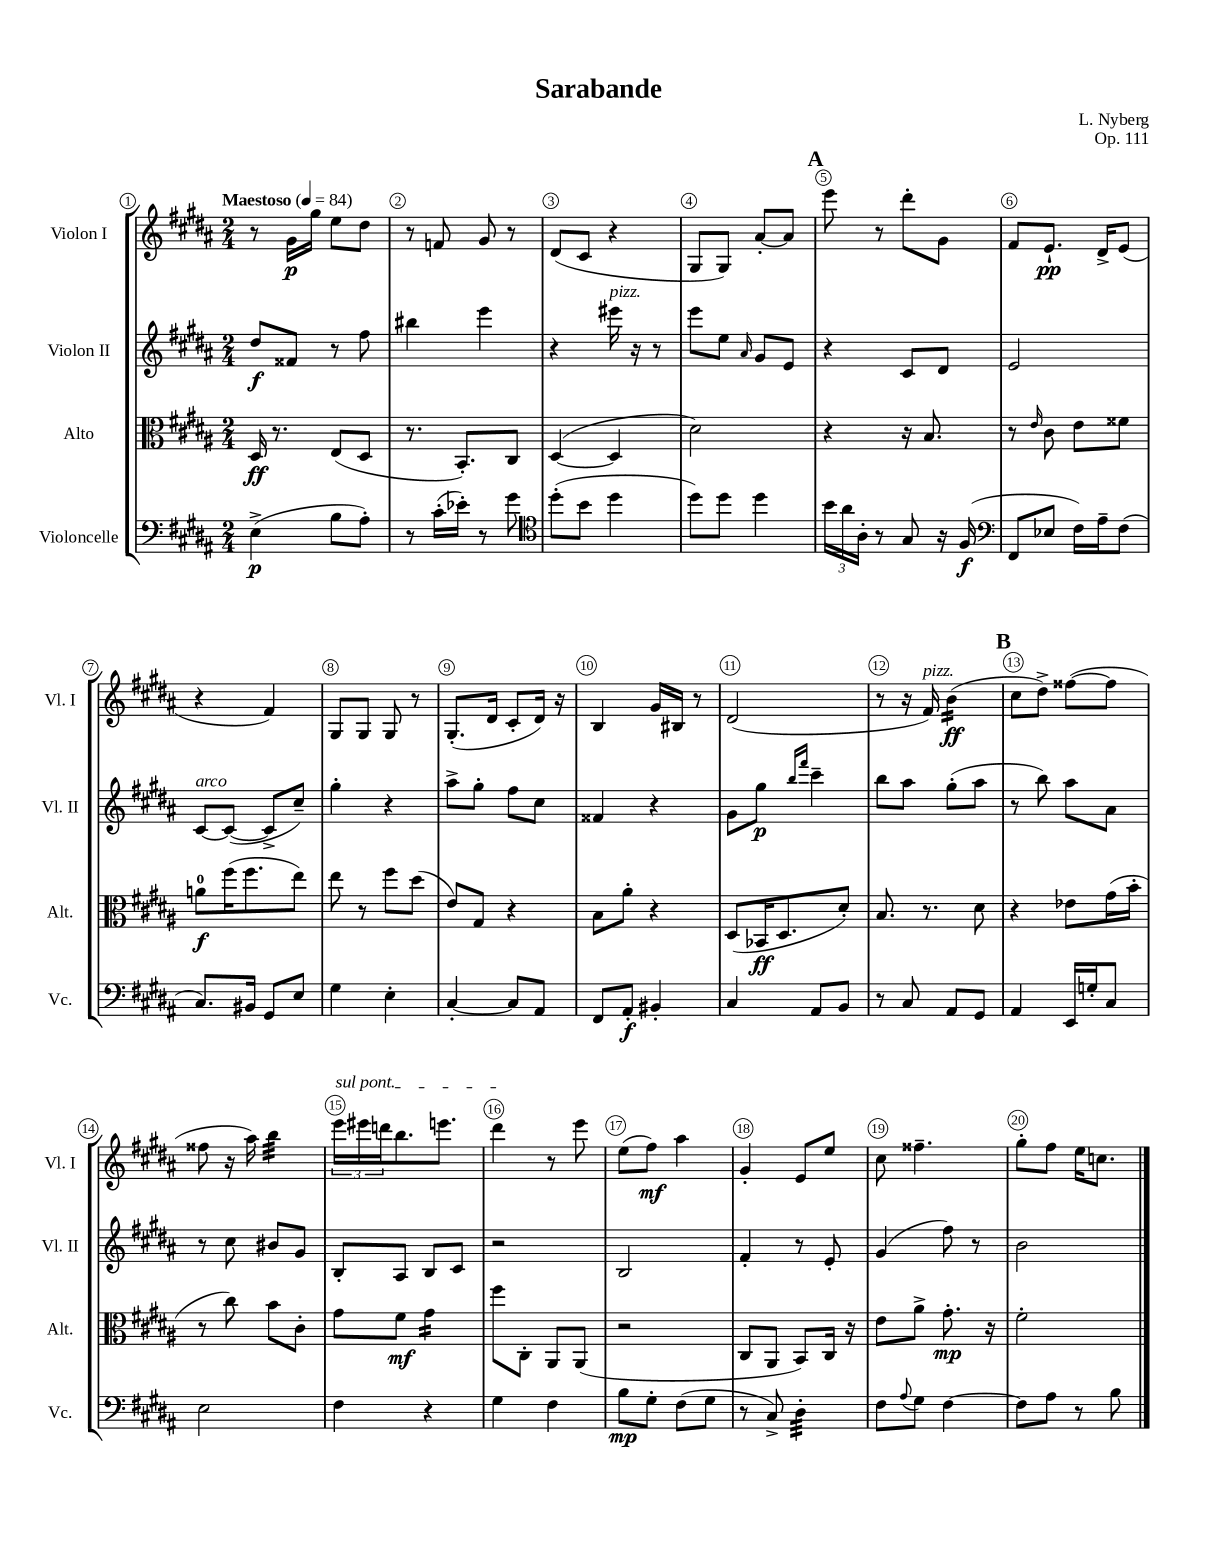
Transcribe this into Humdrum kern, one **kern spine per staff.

**kern	**kern	**kern	**kern
*staff4	*staff3	*staff2	*staff1
*clefF4	*clefC3	*clefG2	*clefG2
*k[f#c#g#d#a#]	*k[f#c#g#d#a#]	*k[f#c#g#d#a#]	*k[f#c#g#d#a#]
*M2/4	*M2/4	*M2/4	*M2/4
*MM84	*MM84	*MM84	*MM84
(4E^	16D#	8dd#	8r
.	8.r	.	.
.	.	8f##	16g#
.	.	.	16gg#
8B	(8E	8r	8ee
8A#')	8D#	8ff#	8dd#
=	=	=	=
8r	8.r	4bb#	8r
(16c#'	.	.	8f
16e-')	8.BB')	.	.
8r	.	4eee	8g#
8g#	8C#	.	8r
=	=	=	=
*clefC4	*	*	*
(8dd#'	([4D#	4r	(8d#
8b	.	.	8c#
4dd#	4D#]	16eee#	4r
.	.	16r	.
.	.	8r	.
=	=	=	=
8dd#)	2d#)	8eee	8G#
8dd#	.	8ee	8G#)
.	.	16qqa#	.
4dd#	.	8g#	[8a#'
.	.	8e	8a#]
=	=	=	=
24b	4r	4r	8eee
24a#	.	.	.
24A#'	.	.	.
8r	.	.	8r
8G#	16r	8c#	8ddd#'
.	8.B	.	.
16r	.	8d#	8g#
(16F#	.	.	.
=	=	=	=
*clefF4	*	*	*
8FF#	8r	2e	8f#
.	16qqe	.	.
8E-	8c#	.	8.e`
16F#)	8e	.	.
16A#~	.	.	16d#^
(8F#	8f##	.	(8e
=	=	=	=
8.C#)	8a	[8c#	4r
.	(16ff#	(8c#_	.
16BB#	8.ff#	.	.
8GG#	.	8c#^]	4f#)
8E	8ee)	8cc#~)	.
=	=	=	=
4G#	8ee	4gg#'	8G#
.	8r	.	8G#
4E'	8ff#	4r	8G#
.	(8dd#	.	8r
=	=	=	=
[4C#'	8e)	8aa#^	(8.G#'
.	8G#	8gg#'	.
.	.	.	16d#
8C#]	4r	8ff#	8c#'
8AA#	.	8cc#	16d#)
.	.	.	16r
=	=	=	=
8FF#	8B	4f##	4B
8AA#'	8a#'	.	.
4BB#'	4r	4r	16g#
.	.	.	16B#
.	.	.	8r
=	=	=	=
4C#	(8D#	8g#	(2d#
.	16BB-	8gg#	.
.	8.D#	.	.
.	.	16qqbb	.
.	.	16qqfff#	.
8AA#	.	4ccc#~	.
8BB	8d#')	.	.
=	=	=	=
8r	8.B	8bb	8r
8C#	.	8aa#	16r
.	8.r	.	16f#)
8AA#	.	(8gg#'	(4b
8GG#	8d#	8aa#	.
=	=	=	=
4AA#	4r	8r	8cc#
.	.	8bb)	8dd#^)
16EE	8e-	8aa#	([8ff##
16G'	.	.	.
8C#	(16g#	8a#	8ff##]
.	16b'	.	.
=	=	=	=
2E	8r	8r	8ff##
.	8cc#)	8cc#	16r
.	.	.	16aa#)
.	8b	8b#	4bb
.	8c#'	8g#	.
=	=	=	=
4F#	8g#	8B'	24eee
.	.	.	24eee#
.	.	.	24ddd
.	8f#	8A#	8.bb
4r	4g#	8B	.
.	.	.	8.eee
.	.	8c#	.
=	=	=	=
4G#	8ff#	2r	4ddd#
.	8C#'	.	.
4F#	8AA#	.	8r
.	(8AA#	.	8eee
=	=	=	=
8B	2r	2B	(8ee
8G#'	.	.	8ff#)
(8F#	.	.	4aa#
8G#	.	.	.
=	=	=	=
8r	8C#	4f#'	4g#'
8C#^)	8AA#	.	.
4D#'	8BB)	8r	8e
.	16C#	8e'	8ee
.	16r	.	.
=	=	=	=
8F#	8e	(4g#	8cc#
8qqA#	.	.	.
8G#	8a#^	.	4.ff##~
[4F#	8.g#'	8ff#)	.
.	.	8r	.
.	16r	.	.
=	=	=	=
8F#]	2f#'	2b	8gg#'
8A#	.	.	8ff#
8r	.	.	16ee
.	.	.	8.cc
8B	.	.	.
==	==	==	==
*-	*-	*-	*-
